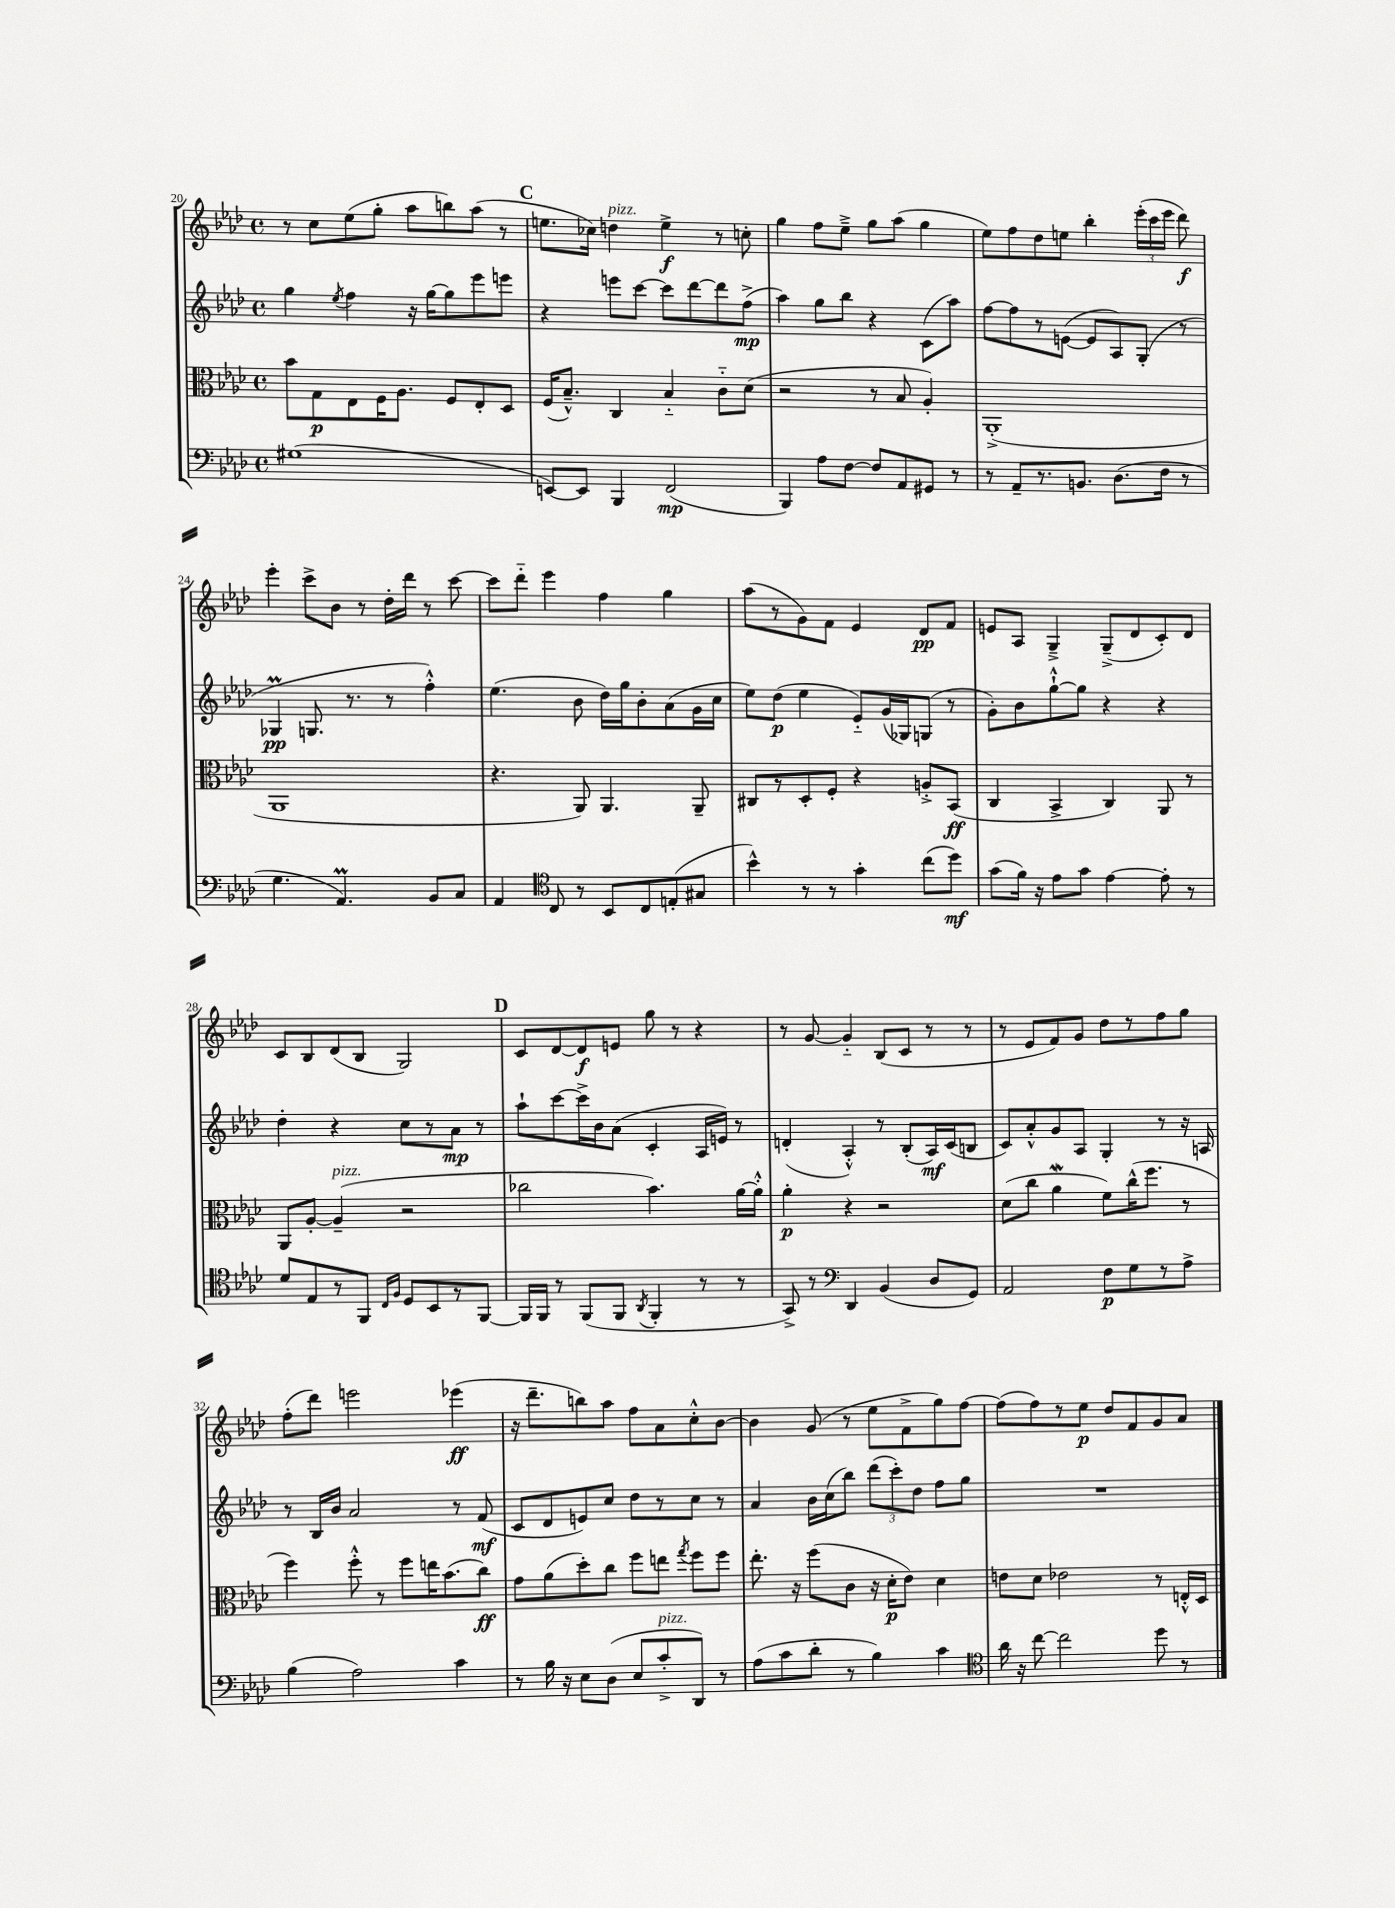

**kern	**dynam	**kern	**dynam	**kern	**dynam	**kern	**dynam
*part4	*part4	*part3	*part3	*part2	*part2	*part1	*part1
*staff4	*staff4	*staff3	*staff3	*staff2	*staff2	*staff1	*staff1
*clefF4	*	*clefC3	*	*clefG2	*	*clefG2	*
*k[b-e-a-d-]	*	*k[b-e-a-d-]	*	*k[b-e-a-d-]	*	*k[b-e-a-d-]	*
*M4/4	*	*M4/4	*	*M4/4	*	*M4/4	*
*met(c)	*	*met(c)	*	*met(c)	*	*met(c)	*
=20	=20	=20	=20	=20	=20	=20	=20
(1G#X	.	8b-\L	.	4gg\	.	8r	.
.	.	8G\	p	.	.	8cc\L	.
.	.	.	.	8qee-/	.	.	.
.	.	8E-\	.	4ff\	.	(8ee-\	.
.	.	16F\K	.	.	.	8gg'\J	.
.	.	8.A-\J	.	.	.	.	.
.	.	.	.	16r	.	8aa-\L	.
.	.	.	.	[16gg\KL	.	.	.
.	.	8F/L	.	8gg\]	.	8bbn\)	.
.	.	8E-'/	.	8eee-\	.	(8aa-\J	.
.	.	8D-/J	.	8eeen\J	.	8r	.
!!LO:REH:place=s1:t=C
=21	=21	=21	=21	=21	=21	=21	=21
[8EEn/L)	.	(16F/KL	.	4r	.	8.een\L	.
.	.	8.B-~^^/J)	.	.	.	.	.
8EE/J]	.	.	.	.	.	.	.
.	.	.	.	.	.	16cc-X\Jk)	.
!	!	!	!	!	!	!LO:TX:a:i:t=pizz.	!
4BBB-/	.	4C/	.	8eeen\L	.	4ddn\	.
.	.	.	.	[8ccc\J	.	.	.
(2FF/	mp	4B-/	.	8ccc\L]	.	4ee^\	f
.	.	.	.	[8ddd-\	.	.	.
.	.	8c\L	.	8ddd-\]	.	8r	.
.	.	(8d-\J	.	(8ff^\J	mp	8ccn'\	.
=22	=22	=22	=22	=22	=22	=22	=22
4BBB-/)	.	2r	.	4aa-\)	.	4gg\	.
8A-\L	.	.	.	8gg\L	.	8ff\L	.
[8F\J	.	.	.	8bb-\J	.	8ee-~^\J	.
8F/L]	.	8r	.	4r	.	8gg\L	.
8AA-/	.	8B-/	.	.	.	(8aa-\J	.
8GG#X/J	.	4A-'/)	.	(8c\L	.	4gg\	.
8r	.	.	.	8aa-\J)	.	.	.
=23	=23	=23	=23	=23	=23	=23	=23
8r	.	(1AA-'^	.	[8ff\L	.	8ee-\L)	.
8AA-~/L	.	.	.	8ff\]	.	8ff\	.
8.r	.	.	.	8r	.	8dd-\	.
.	.	.	.	([8en\J	.	8een\J	.
8.BBn/J	.	.	.	.	.	.	.
.	.	.	.	8e/L]	.	4bb-'\	.
(8.D-\L	.	.	.	8A-/)	.	.	.
.	.	.	.	(8G'/J	.	(24eee-'\LL	.
.	.	.	.	.	.	24ccc\	.
16F\Jk	.	.	.	.	.	.	.
.	.	.	.	.	.	24eee-\JJ	.
8r	.	.	.	8r	.	8ddd-\)	f
!!LO:LB:g=z
=24	=24	=24	=24	=24	=24	=24	=24
4.G\	.	1AA-	.	4G-XM/	pp	4eee-'\	.
.	.	.	.	8.Gn/	.	8ccc^\L	.
4.AA-M/)	.	.	.	.	.	8b-\J	.
.	.	.	.	8.r	.	.	.
.	.	.	.	.	.	8r	.
.	.	.	.	8r	.	16dd-'\LL	.
.	.	.	.	.	.	16ddd-\JJ	.
8BB-/L	.	.	.	4ff'^^\)	.	8r	.
8C/J	.	.	.	.	.	[8ccc\	.
=25	=25	=25	=25	=25	=25	=25	=25
4AA-/	.	4.r	.	(4.ee-\	.	8ccc\L]	.
.	.	.	.	.	.	8ddd-\J	.
*clefC4	*	*	*	*	*	*	*
8C/	.	.	.	.	.	4eee-\	.
8r	.	8AA-/)	.	8b-\	.	.	.
8BB-/L	.	4.AA-/	.	16dd-\LL)	.	4ff\	.
.	.	.	.	16gg\J	.	.	.
8C/	.	.	.	8b-'\	.	.	.
(8En'/	.	.	.	(8a-\	.	4gg\	.
8G#X/J	.	8AA-~/	.	16g\L	.	.	.
.	.	.	.	16cc\JJ	.	.	.
=26	=26	=26	=26	=26	=26	=26	=26
4b-^^\)	.	8C#X/L	.	8ee-\L)	.	(8aa-\L	.
.	.	8r	.	(8dd-\J	p	8r	.
8r	.	8D-'/	.	4ee-\	.	8g\)	.
8r	.	8F'/J	.	.	.	8f\J	.
4g'\	.	4r	.	8e-/L)	.	4e-/	.
.	.	.	.	(16g/L	.	.	.
.	.	.	.	16G-X/J)	.	.	.
(8cc\L	.	8An'^/L	.	(8Gn/J	.	8d-/L	pp
8dd-\J)	mf	(8BB-/J	ff	8r	.	8f/J	.
=27	=27	=27	=27	=27	=27	=27	=27
(8g\L	.	4C/	.	8g'\L)	.	8en/L	.
16f\Jk)	.	.	.	8b-\	.	8A-/J	.
16r	.	.	.	.	.	.	.
8e-\L	.	4BB-^/	.	[8gg`^^\	.	4G~^/	.
8g\J	.	.	.	8gg\J]	.	.	.
[4e-\	.	4C/)	.	4r	.	(8G~^/L	.
.	.	.	.	.	.	8d-/	.
8e-'\]	.	8AA-/	.	4r	.	8c'/)	.
8r	.	8r	.	.	.	8d-/J	.
!!LO:LB:g=z
=28	=28	=28	=28	=28	=28	=28	=28
8d-/L	.	8AA-/L	.	4dd-'\	.	8c/L	.
8E-/	.	[8A-'/J	.	.	.	8B-/	.
!	!	!LO:TX:a:i:t=pizz.	!	!	!	!	!
8r	.	(4A-~/]	.	4r	.	(8d-/	.
8FF/J	.	.	.	.	.	8B-/J	.
16qqC/LL	.	.	.	.	.	.	.
16qqF/JJ	.	.	.	.	.	.	.
8D-/L	.	2r	.	8cc\L	.	2G/)	.
8BB-/	.	.	.	8r	.	.	.
8r	.	.	.	8a-\J	mp	.	.
[8FF/J	.	.	.	8r	.	.	.
!!LO:REH:place=s1:t=D
=29	=29	=29	=29	=29	=29	=29	=29
16FF/LL]	.	2cc-X\	.	8aa-`\L	.	8c/L	.
16FF/JJ	.	.	.	.	.	.	.
8r	.	.	.	[8ccc\	.	[8d-/	.
(8FF/L	.	.	.	16ccc^\L]	.	8d-/]	f
.	.	.	.	16b-\J	.	.	.
8FF/J	.	.	.	(8a-\J	.	8en/J	.
8qAA-/	.	.	.	.	.	.	.
4FF'/	.	4.b-\)	.	4c'/	.	8gg\	.
.	.	.	.	.	.	8r	.
8r	.	.	.	16A-/LL	.	4r	.
.	.	.	.	16en/JJ)	.	.	.
8r	.	[16a-\LL	.	8r	.	.	.
.	.	16a-'^^\JJ]	.	.	.	.	.
=30	=30	=30	=30	=30	=30	=30	=30
8GG^/)	.	4a-'\	p	(4dn'/	.	8r	.
8r	.	.	.	.	.	[8g/	.
*clefF4	*	*	*	*	*	*	*
4DD-/	.	4r	.	4A-'^^/)	.	4g/]	.
(4BB-/	.	2r	.	8r	.	(8B-/L	.
.	.	.	.	(8B-'/L	.	8c/J	.
8D-/L	.	.	.	16A-/L)	mf	8r	.
.	.	.	.	(16c/J	.	.	.
8GG/J)	.	.	.	8Bn/J	.	8r	.
=31	=31	=31	=31	=31	=31	=31	=31
2AA-/	.	(8d-\L	.	8c/L)	.	8r	.
.	.	8cc\J	.	8a-'^^/	.	8e-/L	.
.	.	4a-w\	.	8g/	.	8f/)	.
.	.	.	.	8A-/J	.	8g/J	.
8F\L	p	8f\L)	.	4G'/	.	8dd-\L	.
8G\	.	(16cc^^\K	.	.	.	8r	.
.	.	8.ff\J	.	.	.	.	.
8r	.	.	.	8r	.	8ff\	.
8A-^\J	.	8r	.	16r	.	8gg\J	.
.	.	.	.	16An/	.	.	.
!!LO:LB:g=z
=32	=32	=32	=32	=32	=32	=32	=32
(4B-\	.	4ff\)	.	8r	.	(8ff'\L	.
.	.	.	.	16B-/LL	.	8ddd-\J)	.
.	.	.	.	16b-/JJ	.	.	.
2A-\)	.	8ff'^^\	.	2a-/	.	2eeen\	.
.	.	8r	.	.	.	.	.
.	.	8ff\L	.	.	.	.	.
.	.	16een\K	.	.	.	.	.
.	.	(8.b-\	.	.	.	.	.
4c\	.	.	.	8r	.	(4eee-X\	ff
.	.	8cc\J)	ff	(8f/	mf	.	.
=33	=33	=33	=33	=33	=33	=33	=33
8r	.	8g\L	.	8c/L	.	16r	.
.	.	.	.	.	.	8.ddd-~\L	.
16B-\	.	(8a-\	.	8d-/	.	.	.
16r	.	.	.	.	.	.	.
8E-\L	.	8dd-'\)	.	8en/)	.	8bbn\)	.
(8D-\J	.	8cc\J	.	8cc/J	.	8aa-\J	.
8E-/L	.	8ff\L	.	8dd-\L	.	8ff\L	.
!LO:TX:a:i:t=pizz.	!	!	!	!	!	!	!
8c'^/	.	8een\J	.	8r	.	8a-\	.
.	.	8qgg/	.	.	.	.	.
8DD-/J)	.	8ff\L	.	8cc\J	.	8cc'^^\	.
8r	.	8ff\J	.	8r	.	[8b-\J	.
=34	=34	=34	=34	=34	=34	=34	=34
(8A-\L	.	8.ee-'\	.	4a-/	.	4b-\]	.
8c\	.	.	.	.	.	.	.
.	.	16r	.	.	.	.	.
8d-'\J	.	(8ff\L	.	16b-\LL	.	(8g/	.
.	.	.	.	(16cc\J	.	.	.
8r	.	8c\J	.	8bb-\J)	.	8r	.
4B-\)	.	16r	.	(12ddd-\L	.	8ee-\L	.
.	.	16d-'\KL	p	.	.	.	.
.	.	.	.	12ccc'\)	.	.	.
.	.	8e-\J)	.	.	.	8f^\	.
.	.	.	.	12dd-\J	.	.	.
4c\	.	4d-\	.	8ff\L	.	8gg\)	.
.	.	.	.	8gg\J	.	[8ff\J	.
=35	=35	=35	=35	=35	=35	=35	=35
*clefC4	*	*	*	*	*	*	*
16a-\	.	8en\L	.	1r	.	(8ff\L]	.
16r	.	.	.	.	.	.	.
[8cc\	.	8d-\J	.	.	.	8ff\)	.
2cc\]	.	2e-X\	.	.	.	8r	.
.	.	.	.	.	.	8ee-\J	p
.	.	.	.	.	.	8dd-/L	.
.	.	.	.	.	.	8f/	.
8dd-\	.	8r	.	.	.	8g/	.
8r	.	16En'^^/LL	.	.	.	8a-/J	.
.	.	16D-/JJ	.	.	.	.	.
==	==	==	==	==	==	==	==
*-	*-	*-	*-	*-	*-	*-	*-
